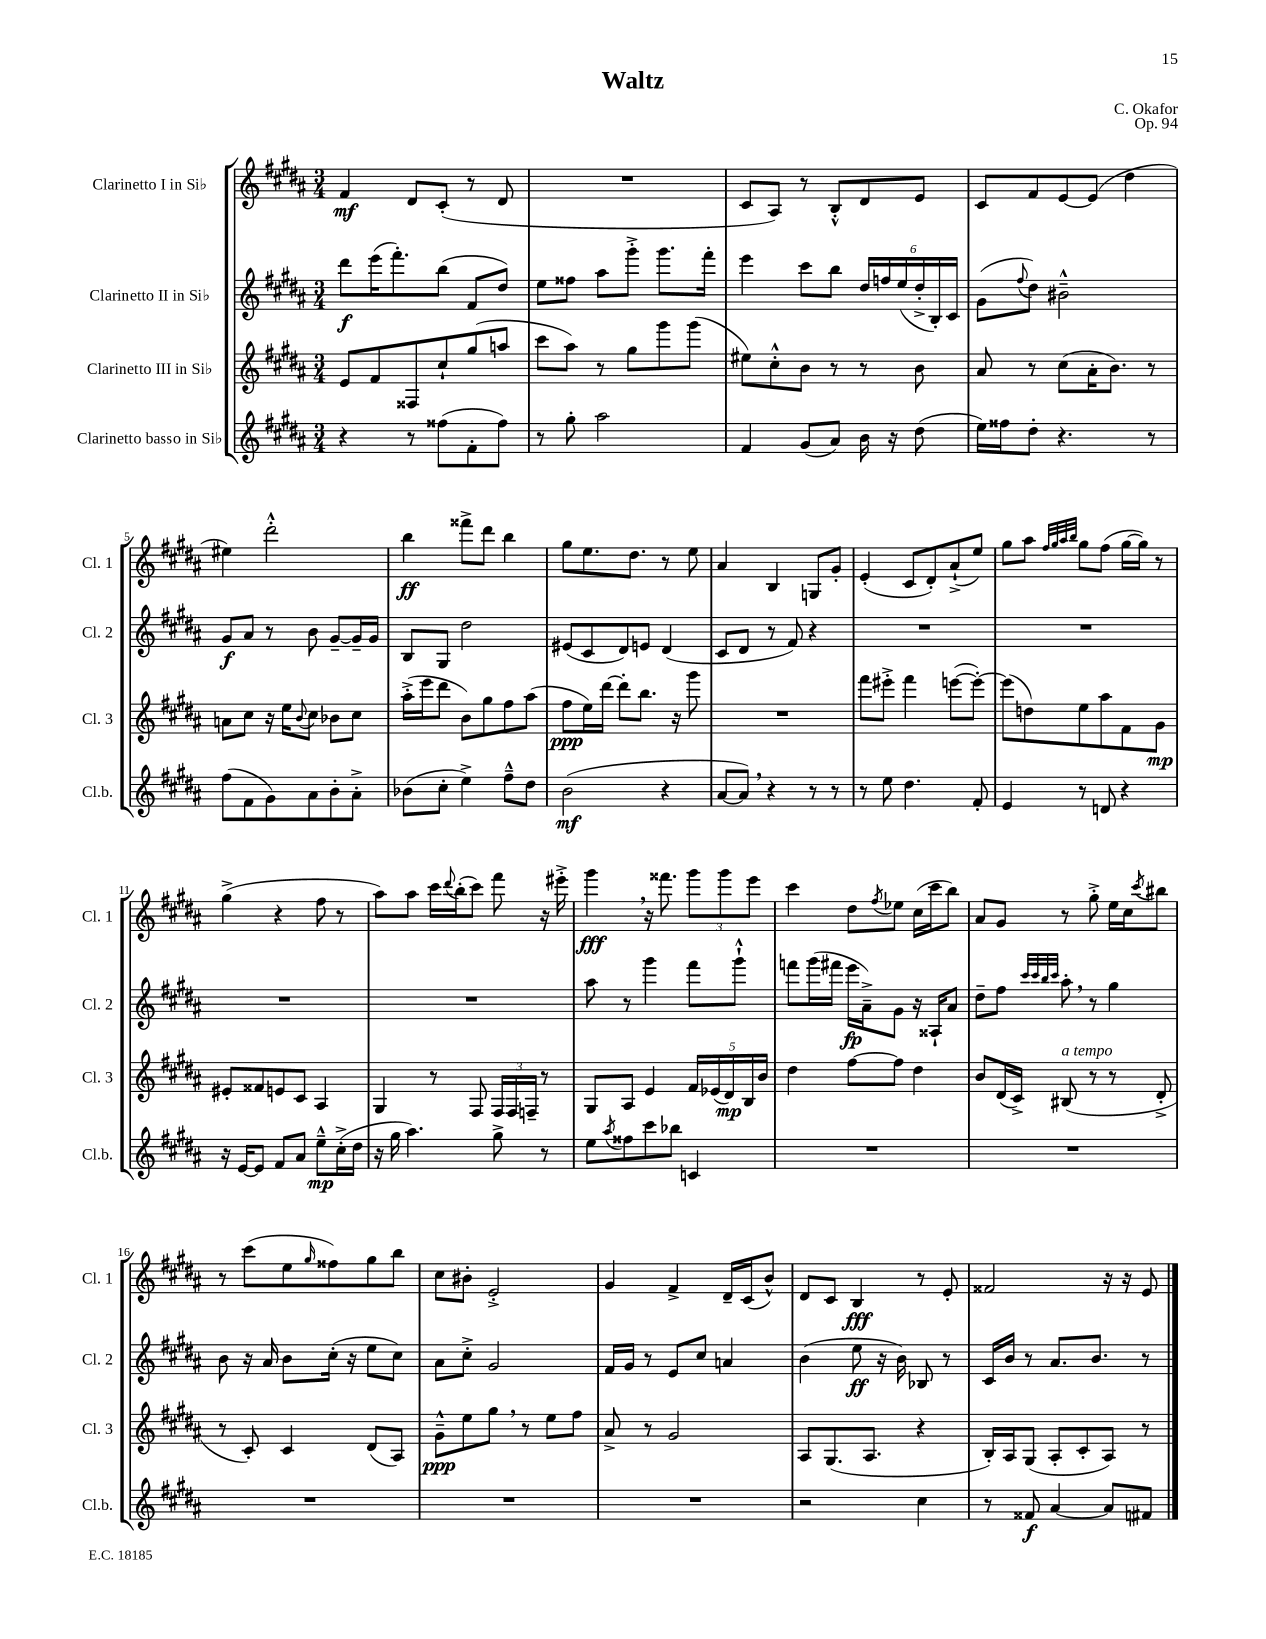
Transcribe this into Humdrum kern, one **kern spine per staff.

**kern	**kern	**kern	**kern
*staff4	*staff3	*staff2	*staff1
*clefG2	*clefG2	*clefG2	*clefG2
*k[f#c#g#d#a#]	*k[f#c#g#d#a#]	*k[f#c#g#d#a#]	*k[f#c#g#d#a#]
*M3/4	*M3/4	*M3/4	*M3/4
4r	8e	8ddd#	4f#
.	8f#	(16eee	.
.	.	8.fff#')	.
8r	8F##	.	8d#
(8ff##	8cc#`	(8bb	(8c#'
8f#'	(8gg#	8f#	8r
8ff##)	8aa	8dd#)	8d#
=	=	=	=
8r	8ccc#	8ee	2.r
8gg#'	8aa#)	8ff##	.
2aa#	8r	8aa#	.
.	8gg#	8ggg#'^	.
.	8ggg#	8.ggg#	.
.	(8ggg#	.	.
.	.	16fff#'	.
=	=	=	=
4f#	8ee#)	4eee	8c#
.	8cc#'^^	.	8A#)
(8g#	8b	8ccc#	8r
8a#)	8r	8bb	8B'^^
16b	8r	24dd#	8d#
.	.	24ff	.
16r	.	.	.
.	.	(24ee	.
(8dd#	8b	24dd#'^	8e
.	.	24B')	.
.	.	24c#	.
=	=	=	=
16ee)	8a#	(8g#	8c#
16ff##	.	.	.
.	.	8qqff#	.
8dd#'	8r	8dd#)	8f#
4.r	(8cc#	2b#~^^	[8e
.	16a#'	.	(8e]
.	8.b)	.	.
.	.	.	4dd#
8r	8r	.	.
=	=	=	=
(8ff#	8a	8g#	4ee#)
8f#	8cc#	8a#	.
8g#)	16r	8r	2ddd#'^^
.	16ee	.	.
.	8qqb	.	.
8a#	8cc#	8b	.
8b'	8b-	[8g#~	.
8a#'^	8cc#	16g#~]	.
.	.	16g#	.
=	=	=	=
(8b-	(16aa#'^	8B	4bb
.	16eee	.	.
8cc#'	8ddd#	8G#	.
4ee^)	8b)	2dd#	8fff##^
.	8gg#	.	8ddd#
8ff#~^^	8ff#	.	4bb
8dd#	(8aa#	.	.
=	=	=	=
(2b	8ff#	(8e#	8gg#
.	16ee)	8c#	8.ee
.	[16ddd#	.	.
.	8ddd#']	8d#)	.
.	.	.	8.dd#
.	8.bb	8e	.
4r	.	(4d#	8r
.	16r	.	.
.	8ggg#	.	8ee
=	=	=	=
[8a#	2.r	8c#	4a#
8a#])	.	8d#	.
4r	.	8r	4B
.	.	8f#)	.
8r	.	4r	8G
8r	.	.	8g#'
=	=	=	=
8r	8fff#	2.r	(4e'
8ee	8eee#'^	.	.
4.dd#	4fff#	.	8c#
.	.	.	8d#')
.	([8eee	.	(8a#`^
8f#'	8eee'_)	.	8ee)
=	=	=	=
4e	(8eee]	2.r	8gg#
.	8dd)	.	8aa#
.	.	.	32qqff#
.	.	.	32qqgg#
.	.	.	32qqaa#
.	.	.	32qqbb
8r	8ee	.	8gg#
8d	8aa#	.	(8ff#
4r	8f#	.	[16gg#
.	.	.	16gg#])
.	8g#	.	8r
=	=	=	=
16r	8e#'	2.r	(4gg#^
[16e	.	.	.
8e]	8f##	.	.
8f#	8e	.	4r
8a#	8c#	.	.
8ee~^^	4A#	.	8ff#
(16cc#'^	.	.	8r
16dd#	.	.	.
=	=	=	=
16r	4G#	2.r	8aa#)
16gg#	.	.	.
4.aa#)	.	.	8aa#
.	8r	.	16ccc#
.	.	.	8qqddd#
.	.	.	(16bb'
.	8F#	.	8ccc#)
8gg#^	24F#	.	8fff#
.	24F#	.	.
.	24F~	.	.
8r	8r	.	16r
.	.	.	16eee#'^
=	=	=	=
8ee	8G#	8aa#	4ggg#
8qaa#	.	.	.
8ff##	8A#	8r	.
8ccc#	4e	4ggg#	16r
.	.	.	8.fff##
8bb-	.	.	.
4c	20f#	8fff#	12ggg#
.	(20e-	.	.
.	.	.	12ggg#
.	20d#)	.	.
.	.	8ggg#`^^	.
.	20B	.	.
.	.	.	12eee
.	20b	.	.
=	=	=	=
2.r	4dd#	8fff	4ccc#
.	.	(16ggg#	.
.	.	16fff#	.
.	[8ff#	16eee	8dd#
.	.	16a#~^)	.
.	.	.	8qff#
.	8ff#]	8g#	8ee-
.	4dd#	16r	(16cc#
.	.	16A##`	16ccc#
.	.	8a#	8bb)
=	=	=	=
2.r	8b	8dd#~	8a#
.	(16d#	8ff#	8g#
.	16c#^)	.	.
.	.	32qqccc#	.
.	.	32qqccc#	.
.	.	32qqbb	.
.	.	32qqccc#	.
.	(8B#	8aa#'	8r
.	8r	8r	8gg#'^
.	8r	4gg#	16ee
.	.	.	16cc#
.	.	.	8qccc#
.	8d#'^	.	8bb#
=	=	=	=
2.r	8r	8b	8r
.	8c#')	16r	(8ccc#
.	.	16a#	.
.	4c#	8b	8ee
.	.	.	16qqgg#
.	.	(16cc#'	8ff##)
.	.	16r	.
.	(8d#	8ee	8gg#
.	8A#)	8cc#)	8bb
=	=	=	=
2.r	8g#~^^	8a#	8cc#
.	8ee	8cc#'^	8b#'
.	8gg#	2g#	2e'^
.	8r	.	.
.	8ee	.	.
.	8ff#	.	.
=	=	=	=
2.r	8a#^	16f#	4g#
.	.	16g#	.
.	8r	8r	.
.	2g#	8e	4f#^
.	.	8cc#	.
.	.	4a	16d#~
.	.	.	(16c#
.	.	.	8b^^)
=	=	=	=
2r	8A#	(4b	8d#
.	(8.G#	.	8c#
.	.	8ee	4B
.	8.A#	.	.
.	.	16r	.
.	.	16b)	.
4cc#	4r	8B-	8r
.	.	8r	8e'
=	=	=	=
8r	16B')	16c#	2f##
.	16A#	16b	.
8f##	(8G#	8r	.
[4a#	8A#'	8.a#	.
.	8c#'	.	.
.	.	8.b	.
8a#]	8A#)	.	16r
.	.	.	16r
8f#	8r	8r	8e
==	==	==	==
*-	*-	*-	*-
